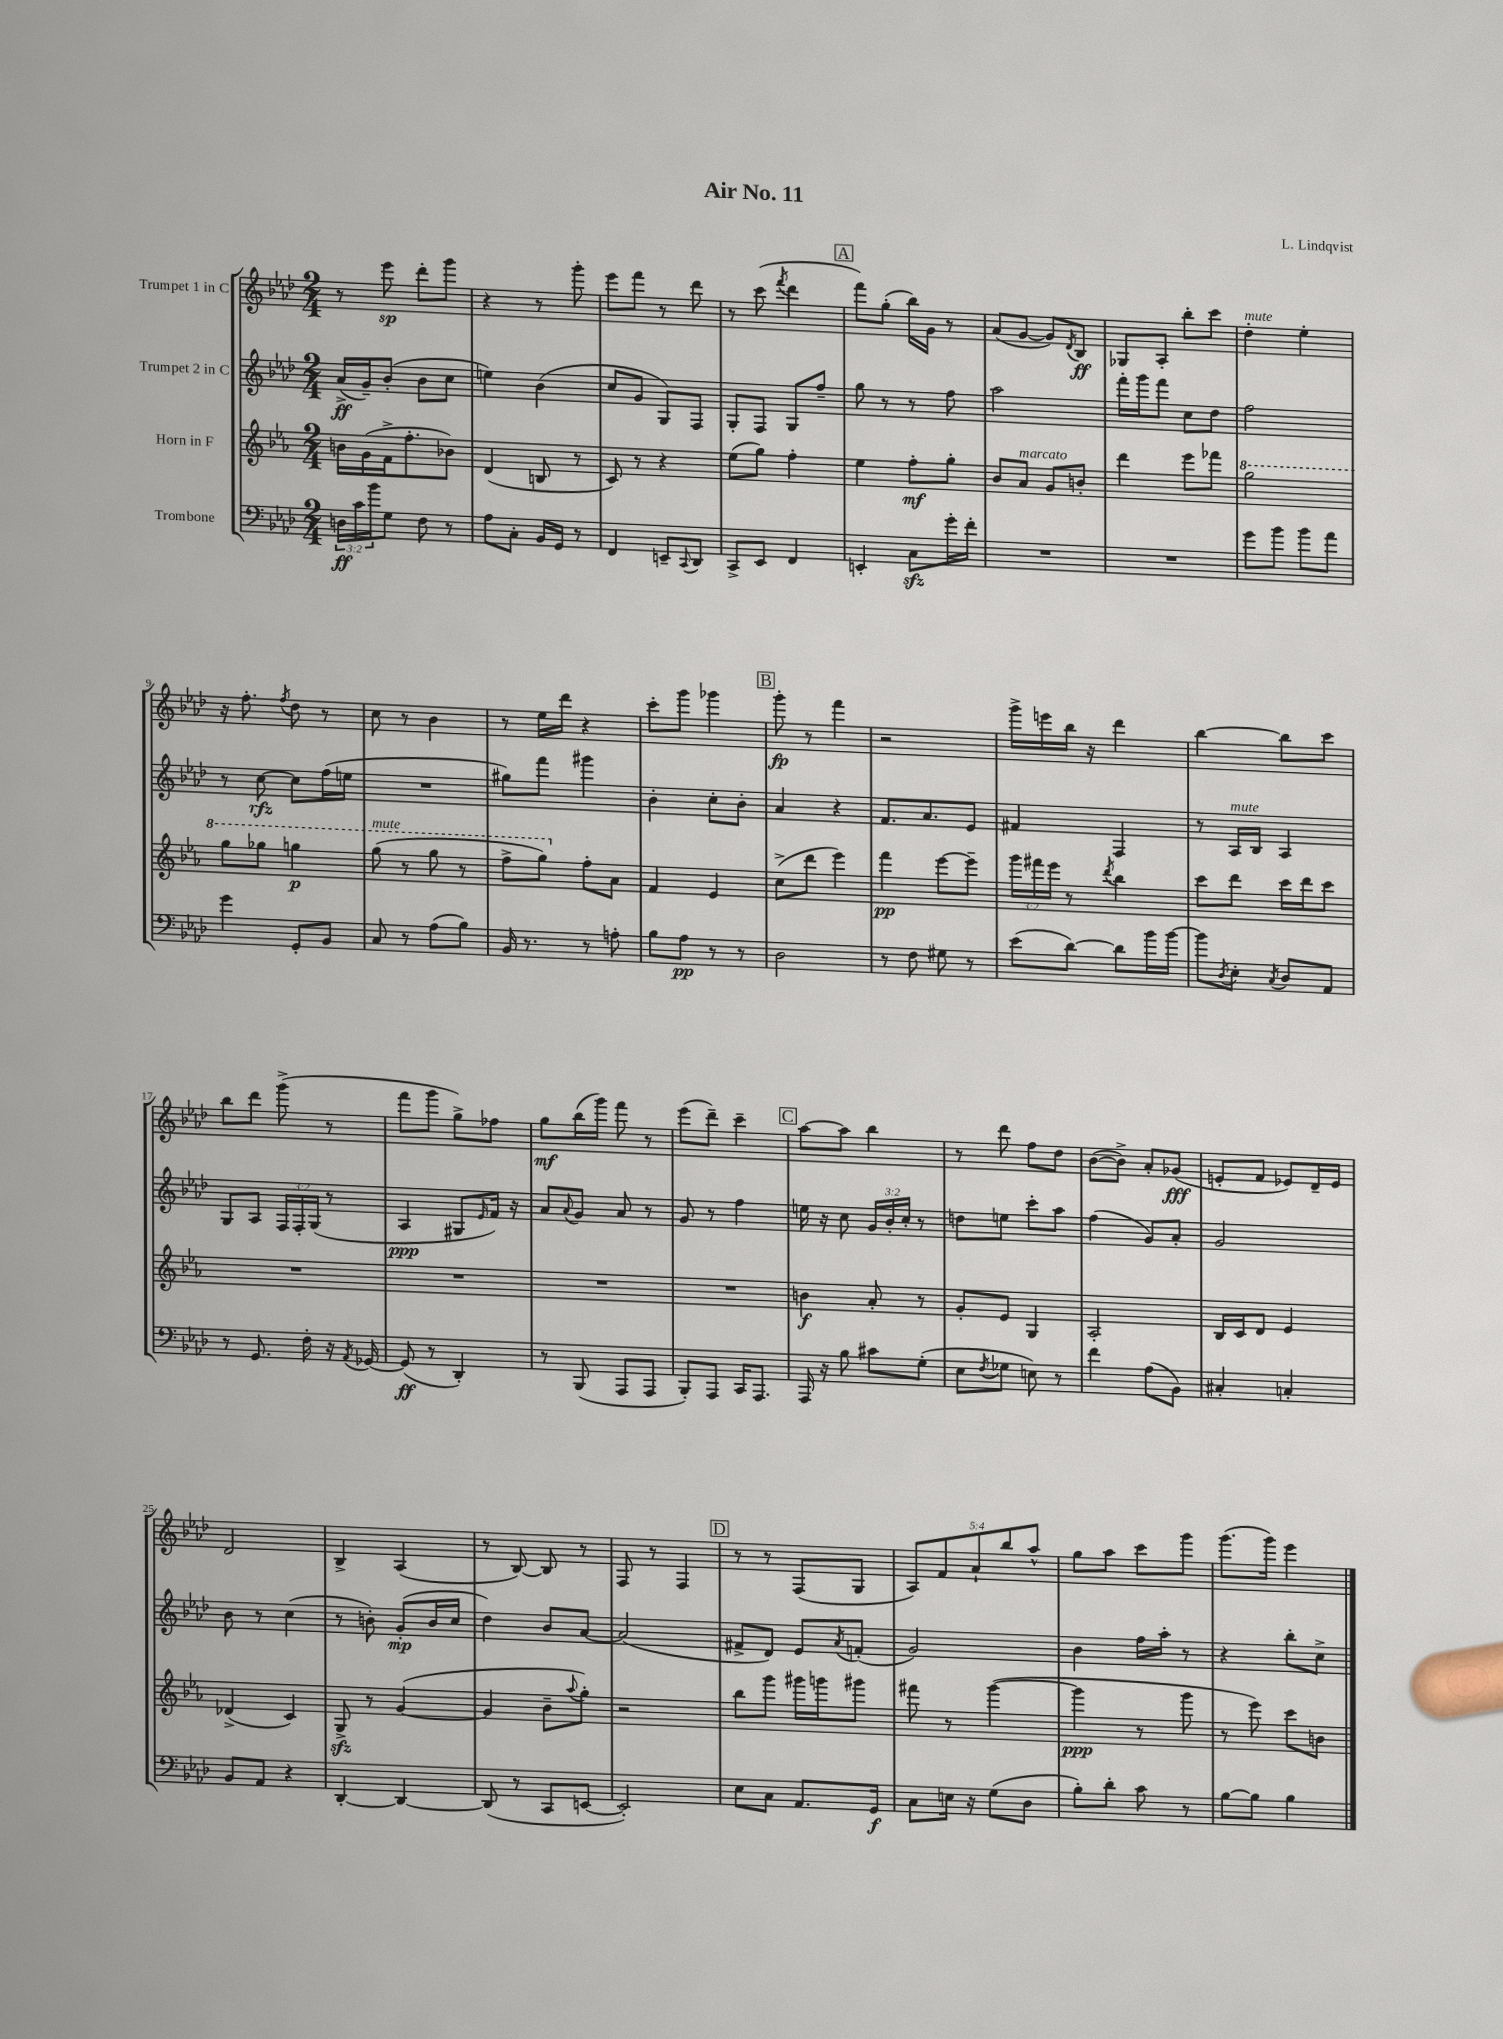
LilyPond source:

\header { title = "Air No. 11" composer = "L. Lindqvist" }
<<
\new StaffGroup <<
\new Staff = "s0" \with { instrumentName = "Trumpet 1 in C" } {
    \clef treble \key aes \major \numericTimeSignature \time 2/4 \override Staff.TupletNumber.text = #tuplet-number::calc-fraction-text
    r8 ees'''8\sp des'''8-. g'''8 |
    r4 r8 g'''8-. |
    ees'''8 f'''8 r8 des'''8 |
    r8 c'''8( \acciaccatura { f'''8 } des'''4 |
    \mark \markup { \box "A" } f'''8) g''8-.( bes''16) g'16 r8 |
    aes'8( g'8~ g'8) \acciaccatura { des'8 } bes8\ff |
    ges8 aes8-. bes''8-. c'''8 |
    des''4-.^\markup { \italic "mute" } ees''4-. |
    r16 f''8.-. \acciaccatura { f''8 } des''8 r8 |
    c''8 r8 bes'4 |
    r8 ees''16 des'''16 r4 |
    c'''8-. g'''8 ges'''4 |
    \mark \markup { \box "B" } g'''8-.\fp r8 f'''4 |
    r2 |
    g'''16-> e'''16 bes''16 r16 des'''4 |
    bes''4~ bes''8 c'''8 |
    bes''8 des'''8 g'''8->( r8 |
    f'''8 g'''8 g''8->) fes''8 |
    g''8\mf bes''16( g'''16) f'''8 r8 |
    ees'''8( des'''8--) c'''4-- |
    \mark \markup { \box "C" } aes''8~ aes''8 bes''4 |
    r8 des'''8 f''8 des''8 |
    bes'8~( bes'8->) aes'8-. ges'8\fff( |
    e'8-. f'8 ees'8) des'16-- ees'16 |
    des'2 |
    bes4-> aes4( |
    r8 bes8~) bes8 r8 |
    f8 r8 f4 |
    \mark \markup { \box "D" } r8 r8 f8( g8 |
    \tuplet 5/4 { aes8) f'8 aes'8-! bes''8 aes''8-^ } |
    g''8 aes''8 c'''8 g'''8 |
    g'''8.( g'''16) ees'''4 \bar "|." |
}
\new Staff = "s1" \with { instrumentName = "Trumpet 2 in C" } {
    \clef treble \key aes \major \numericTimeSignature \time 2/4 \override Staff.TupletNumber.text = #tuplet-number::calc-fraction-text
    aes'16->\ff( g'16--) bes'8-.( bes'8 c''8 |
    e''4) bes'4( |
    c''8 g'8 g8) f8 |
    g8-. f8 g8 f''8-- |
    \mark \markup { \box "A" } g''8 r8 r8 f''8 |
    aes''2 |
    f'''16-. g'''16 f'''8 c''8 des''8 |
    f''2 |
    r8 c''8~\rfz c''8 f''16( e''16 |
    R2 |
    gis''8) f'''8 gis'''4 |
    bes'4-. c''8-. bes'8-. |
    \mark \markup { \box "B" } aes'4 r4 |
    f'8. aes'8. ees'8 |
    fis'4 f4 |
    r8 aes16^\markup { \italic "mute" } bes16 aes4 |
    g8 aes8 \tuplet 3/2 { f16 f16-. g16( } r8 |
    aes4\ppp gis8 \grace { ees'16 } f'16) r16 |
    aes'8 \appoggiatura { aes'8 } g'8 aes'8 r8 |
    g'8 r8 f''4 |
    \mark \markup { \box "C" } e''16 r16 c''8 \tuplet 3/2 { g'16 bes'16-. c''16-. } r8 |
    d''8 e''8 c'''8-. aes''8 |
    f''4( g'8) aes'8-. |
    g'2 |
    bes'8 r8 c''4( |
    r8 b'8-.) g'8-.\mp( b'16 c''16 |
    des''4) bes'8 aes'8~ |
    aes'2( |
    \mark \markup { \box "D" } fis'8-> des'8) ees'8 \acciaccatura { aes'8 } f'8-.( |
    g'2) |
    bes'4 f''16 aes''16-. r8 |
    r4 bes''8-. c''8-> \bar "|." |
}
\new Staff = "s2" \with { instrumentName = "Horn in F" } {
    \clef treble \key ees \major \numericTimeSignature \time 2/4 \override Staff.TupletNumber.text = #tuplet-number::calc-fraction-text
    b'16 g'16( f'16-> f''8.-. bes'8) |
    d'4( b8 r8 |
    c'8) r8 r4 |
    ees''8( g''8) f''4-. |
    \mark \markup { \box "A" } ees''4 f''8-.\mf g''8-. |
    bes'8 aes'8^\markup { \italic "marcato" } g'8 b'8-. |
    d'''4 ees'''8 fes'''8 |
    \ottava #1 g'''2 |
    g'''8 ges'''8 g'''4\p |
    g'''8^\markup { \italic "mute" }( r8 g'''8 r8 |
    f'''8-> g'''8) \ottava #0 f''8-. aes'8 |
    f'4 ees'4 |
    \mark \markup { \box "B" } c''8->( d'''8 ees'''4) |
    f'''4\pp ees'''8~ ees'''8-- |
    \tuplet 3/2 { g'''16 fis'''16 ees'''16 } r8 \acciaccatura { d'''8 } bes''4 |
    c'''8 d'''8 c'''16 d'''16 c'''8 |
    R2 |
    R2 |
    R2 |
    R2 |
    \mark \markup { \box "C" } b'4\f aes'8-. r8 |
    g'8-. ees'8 g4 |
    aes2-. |
    bes16 c'16 d'8 ees'4 |
    des'4->( c'4) |
    g8->\sfz r8 g'4~( |
    g'4 bes'8-- \appoggiatura { aes''8 } g''8-.) |
    r2 |
    \mark \markup { \box "D" } bes''8 g'''8 gis'''16 g'''16 gis'''8 |
    fis'''8 r8 g'''4~( |
    g'''4\ppp r8 g'''8 |
    r8 ees'''8) c'''8 b'8 \bar "|." |
}
\new Staff = "s3" \with { instrumentName = "Trombone" } {
    \clef bass \key aes \major \numericTimeSignature \time 2/4 \override Staff.TupletNumber.text = #tuplet-number::calc-fraction-text
    \tuplet 3/2 { d16\ff c'16 bes'16 } g8 f8 r8 |
    aes8 c8-. bes,16 g,16 r8 |
    f,4 e,8-- \appoggiatura { c,8 } des,8 |
    c,8-> ees,8 f,4 |
    \mark \markup { \box "A" } e,4-. c8\sfz g'16-. f'16-. |
    R2 |
    R2 |
    g'8 bes'8 bes'8 aes'8 |
    g'4 g,8-. bes,8 |
    c8 r8 aes8( bes8) |
    bes,16 r8. r8 a8-. |
    bes8 aes8\pp r8 r8 |
    \mark \markup { \box "B" } des2 |
    r8 f8 gis8 r8 |
    ees'8( des'8~) des'8 bes'16 bes'16~ |
    bes'8 \acciaccatura { des8 } ees8-. \acciaccatura { c8 } des8 aes,8 |
    r8 g,8. f16-. r16 \acciaccatura { aes,8 } ges,16~ |
    ges,8\ff( r8 des,4-.) |
    r8 bes,,8( aes,,8 aes,,8 |
    bes,,8-.) aes,,8 c,16 aes,,8. |
    \mark \markup { \box "C" } aes,,16 r16 bes8 cis'8 g8-.( |
    ees8 \acciaccatura { f8 } ges8 e8) r8 |
    f'4 aes8( bes,8) |
    cis4-. c4-. |
    bes,8 aes,8 r4 |
    des,4~-. des,4~ |
    des,8( r8 c,8 e,8~ |
    e,2-.) |
    \mark \markup { \box "D" } ees8 c8 aes,8. g,16\f |
    c8 e16 r16 g8( des8 |
    bes8-.) des'8-. c'8 r8 |
    bes8~ bes8 bes4 \bar "|." |
}
>>
>>
